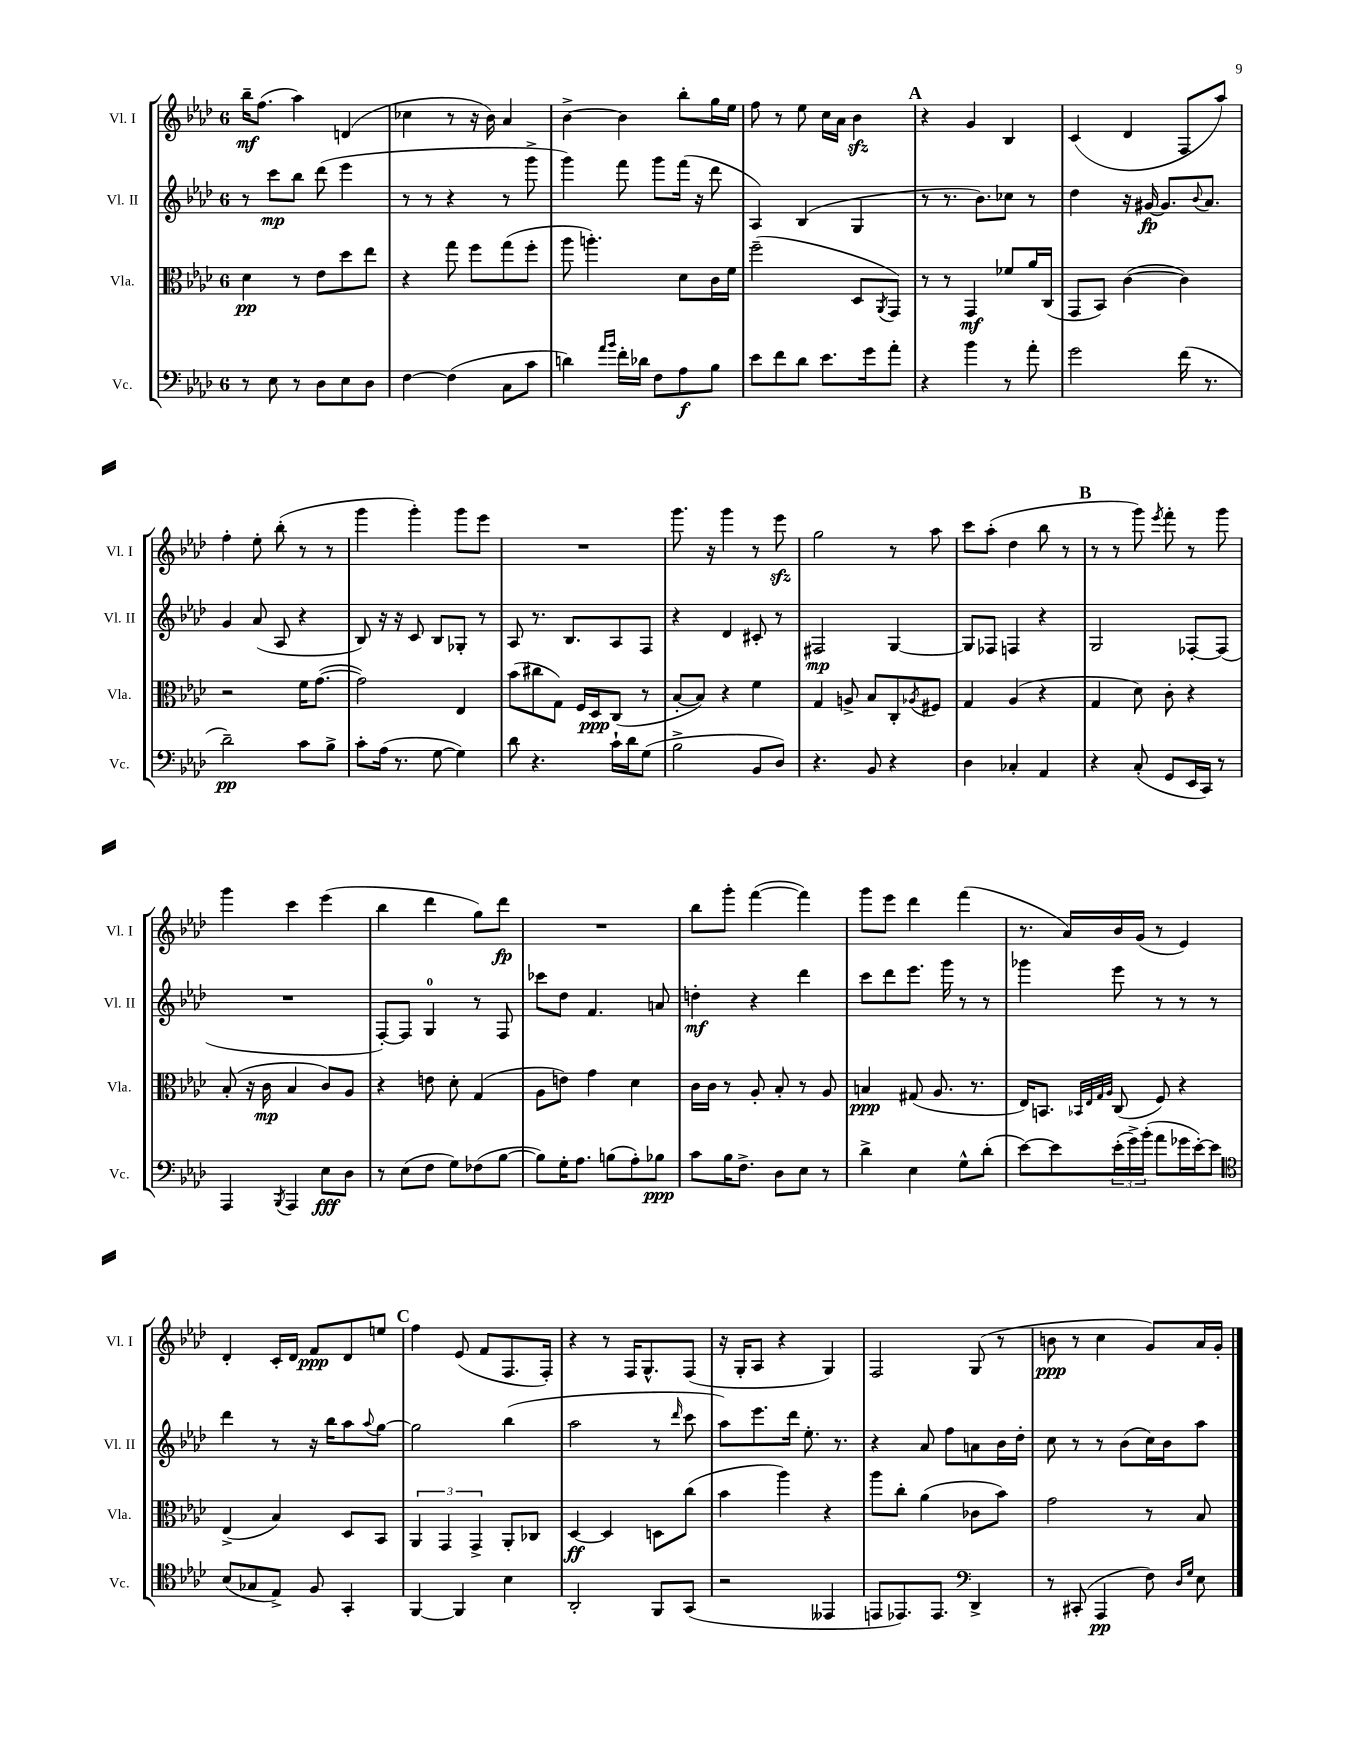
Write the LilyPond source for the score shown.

<<
\new StaffGroup <<
\new Staff = "s0" \with { instrumentName = "Vl. I" shortInstrumentName = "Vl. I" } {
    \clef treble \key aes \major \once \override Staff.TimeSignature.style = #'single-digit \time 6/8
    bes''16--\mf f''8.( aes''4) d'4( |
    ces''4 r8 r16 bes'16) aes'4 |
    bes'4~-> bes'4 bes''8-. g''16 ees''16 |
    f''8 r8 ees''8 c''16 aes'16 bes'4\sfz |
    \mark \markup { \bold "A" } r4 g'4 bes4 |
    c'4( des'4 f8 aes''8) |
    f''4-. ees''8-. bes''8-.( r8 r8 |
    g'''4 g'''4-.) g'''8 ees'''8 |
    R2. |
    g'''8. r16 g'''4 r8 ees'''8\sfz |
    g''2 r8 aes''8 |
    c'''8 aes''8-.( des''4 bes''8 r8 |
    \mark \markup { \bold "B" } r8 r8 g'''8) \acciaccatura { ees'''8 } f'''8-. r8 g'''8 |
    g'''4 c'''4 ees'''4( |
    bes''4 des'''4 g''8) des'''8\fp |
    R2. |
    bes''8 g'''8-. f'''4~( f'''4) |
    g'''8 ees'''8 des'''4 f'''4( |
    r8. aes'16) bes'16 g'16( r8 ees'4) |
    des'4-. c'16-. des'16 f'8\ppp des'8 e''8 |
    \mark \markup { \bold "C" } f''4 ees'8( f'8 f8. f16-.) |
    r4 r8 f16 g8.-^ f8( |
    r16 g16-. aes8 r4 g4) |
    f2 g8( r8 |
    b'8\ppp r8 c''4 g'8) aes'16 g'16-. \bar "|." |
}
\new Staff = "s1" \with { instrumentName = "Vl. II" shortInstrumentName = "Vl. II" } {
    \clef treble \key aes \major \once \override Staff.TimeSignature.style = #'single-digit \time 6/8
    r8 c'''8\mp bes''8 des'''8( ees'''4 |
    r8 r8 r4 r8 g'''8-> |
    g'''4) f'''8 g'''8 f'''16( r16 des'''8 |
    aes4) bes4( g4 |
    \mark \markup { \bold "A" } r8 r8. bes'8.) ces''8 r8 |
    des''4 r16 gis'16~\fp gis'8. \appoggiatura { bes'8 } aes'8. |
    g'4 aes'8( aes8 r4 |
    bes8) r16 r16 c'8 bes8 ges8-. r8 |
    aes8 r8. bes8. aes8 f8 |
    r4 des'4 cis'8-. r8 |
    fis2\mp g4~ |
    g8 fes8 f4 r4 |
    \mark \markup { \bold "B" } g2 fes8~-. fes8( |
    R2. |
    f8~-.) f8 g4-0 r8 f8 |
    ces'''8 des''8 f'4. a'8 |
    d''4-.\mf r4 des'''4 |
    c'''8 des'''8 ees'''8. g'''16 r8 r8 |
    ges'''4 ees'''8 r8 r8 r8 |
    des'''4 r8 r16 bes''16 aes''8 \appoggiatura { aes''8 } g''8~ |
    \mark \markup { \bold "C" } g''2 bes''4( |
    aes''2 r8 \grace { des'''16 } c'''8 |
    aes''8) ees'''8. des'''16 ees''8.-. r8. |
    r4 aes'8 f''8 a'8 bes'16 des''16-. |
    c''8 r8 r8 bes'8( c''16) bes'16 aes''8 \bar "|." |
}
\new Staff = "s2" \with { instrumentName = "Vla." shortInstrumentName = "Vla." } {
    \clef alto \key aes \major \once \override Staff.TimeSignature.style = #'single-digit \time 6/8
    des'4\pp r8 ees'8 des''8 ees''8 |
    r4 g''8 f''8 g''8( f''8-. |
    aes''8 a''4.-.) des'8 c'16 f'16 |
    f''2--( des8 \acciaccatura { aes,8 } g,8) |
    \mark \markup { \bold "A" } r8 r8 g,4\mf fes'8 aes'16 c16( |
    g,8 bes,8) c'4~( c'4) |
    r2 f'16 g'8.~( |
    g'2) ees4 |
    bes'8( cis''8 g8) f16 des16\ppp c8( r8 |
    bes8~-. bes8) r4 f'4 |
    g4 a8-> bes8 c8-. \acciaccatura { aes8 } fis8 |
    g4 aes4( r4 |
    \mark \markup { \bold "B" } g4 des'8) c'8-. r4 |
    bes8-.( r16 c'16\mp bes4 c'8) aes8 |
    r4 e'8 des'8-. g4( |
    aes8 e'8) g'4 des'4 |
    c'16 c'16 r8 aes8-. bes8-. r8 aes8 |
    b4\ppp gis8( aes8. r8. |
    ees16) b,8. \grace { bes,32 ees32 g32 aes32 } c8( f8) r4 |
    ees4->( bes4) des8 bes,8 |
    \mark \markup { \bold "C" } \tuplet 3/2 { aes,4 g,4 g,4-> } aes,8-. ces8 |
    des4~\ff des4 d8 c''8( |
    bes'4 aes''4) r4 |
    aes''8 c''8-. aes'4( ces'8 bes'8) |
    g'2 r8 bes8 \bar "|." |
}
\new Staff = "s3" \with { instrumentName = "Vc." shortInstrumentName = "Vc." } {
    \clef bass \key aes \major \once \override Staff.TimeSignature.style = #'single-digit \time 6/8
    r8 ees8 r8 des8 ees8 des8 |
    f4~ f4( c8 c'8 |
    d'4) \grace { aes'16 bes'16 } f'16-. des'16 f8 aes8\f bes8 |
    ees'8 f'8 des'8 ees'8. g'16 aes'8-. |
    \mark \markup { \bold "A" } r4 bes'4 r8 aes'8-. |
    g'2 f'16( r8. |
    des'2--\pp) c'8 bes8-> |
    c'8-. aes16( r8. g8~ g4) |
    des'8 r4. c'16-! des'16 g8( |
    bes2-> bes,8 des8) |
    r4. bes,8 r4 |
    des4 ces4-. aes,4 |
    \mark \markup { \bold "B" } r4 c8-.( g,8 ees,16 c,16) r8 |
    aes,,4 \acciaccatura { bes,,8 } aes,,4 ees8\fff des8 |
    r8 ees8( f8 g8) fes8( bes8~ |
    bes8) g16-. aes8. b8( aes8-.) bes8\ppp |
    c'8 bes16 f8.-> des8 ees8 r8 |
    des'4-> ees4 g8-^ des'8-.( |
    ees'8~) ees'8 \tuplet 3/2 { ees'16-.( g'16->) bes'16-.( } aes'8 ges'16 ees'16~-.) ees'8 |
    \clef tenor bes8( ges8 ees8->) f8 g,4-. |
    \mark \markup { \bold "C" } f,4~ f,4 bes4 |
    aes,2-. f,8 g,8( |
    r2 eeses,4 |
    e,8 ees,8.) ees,8. \clef bass des,4-> |
    r8 cis,8-.( aes,,4\pp f8) \grace { des16 g16 } ees8 \bar "|." |
}
>>
>>
\layout { \context { \Score \remove "Bar_number_engraver" } }
